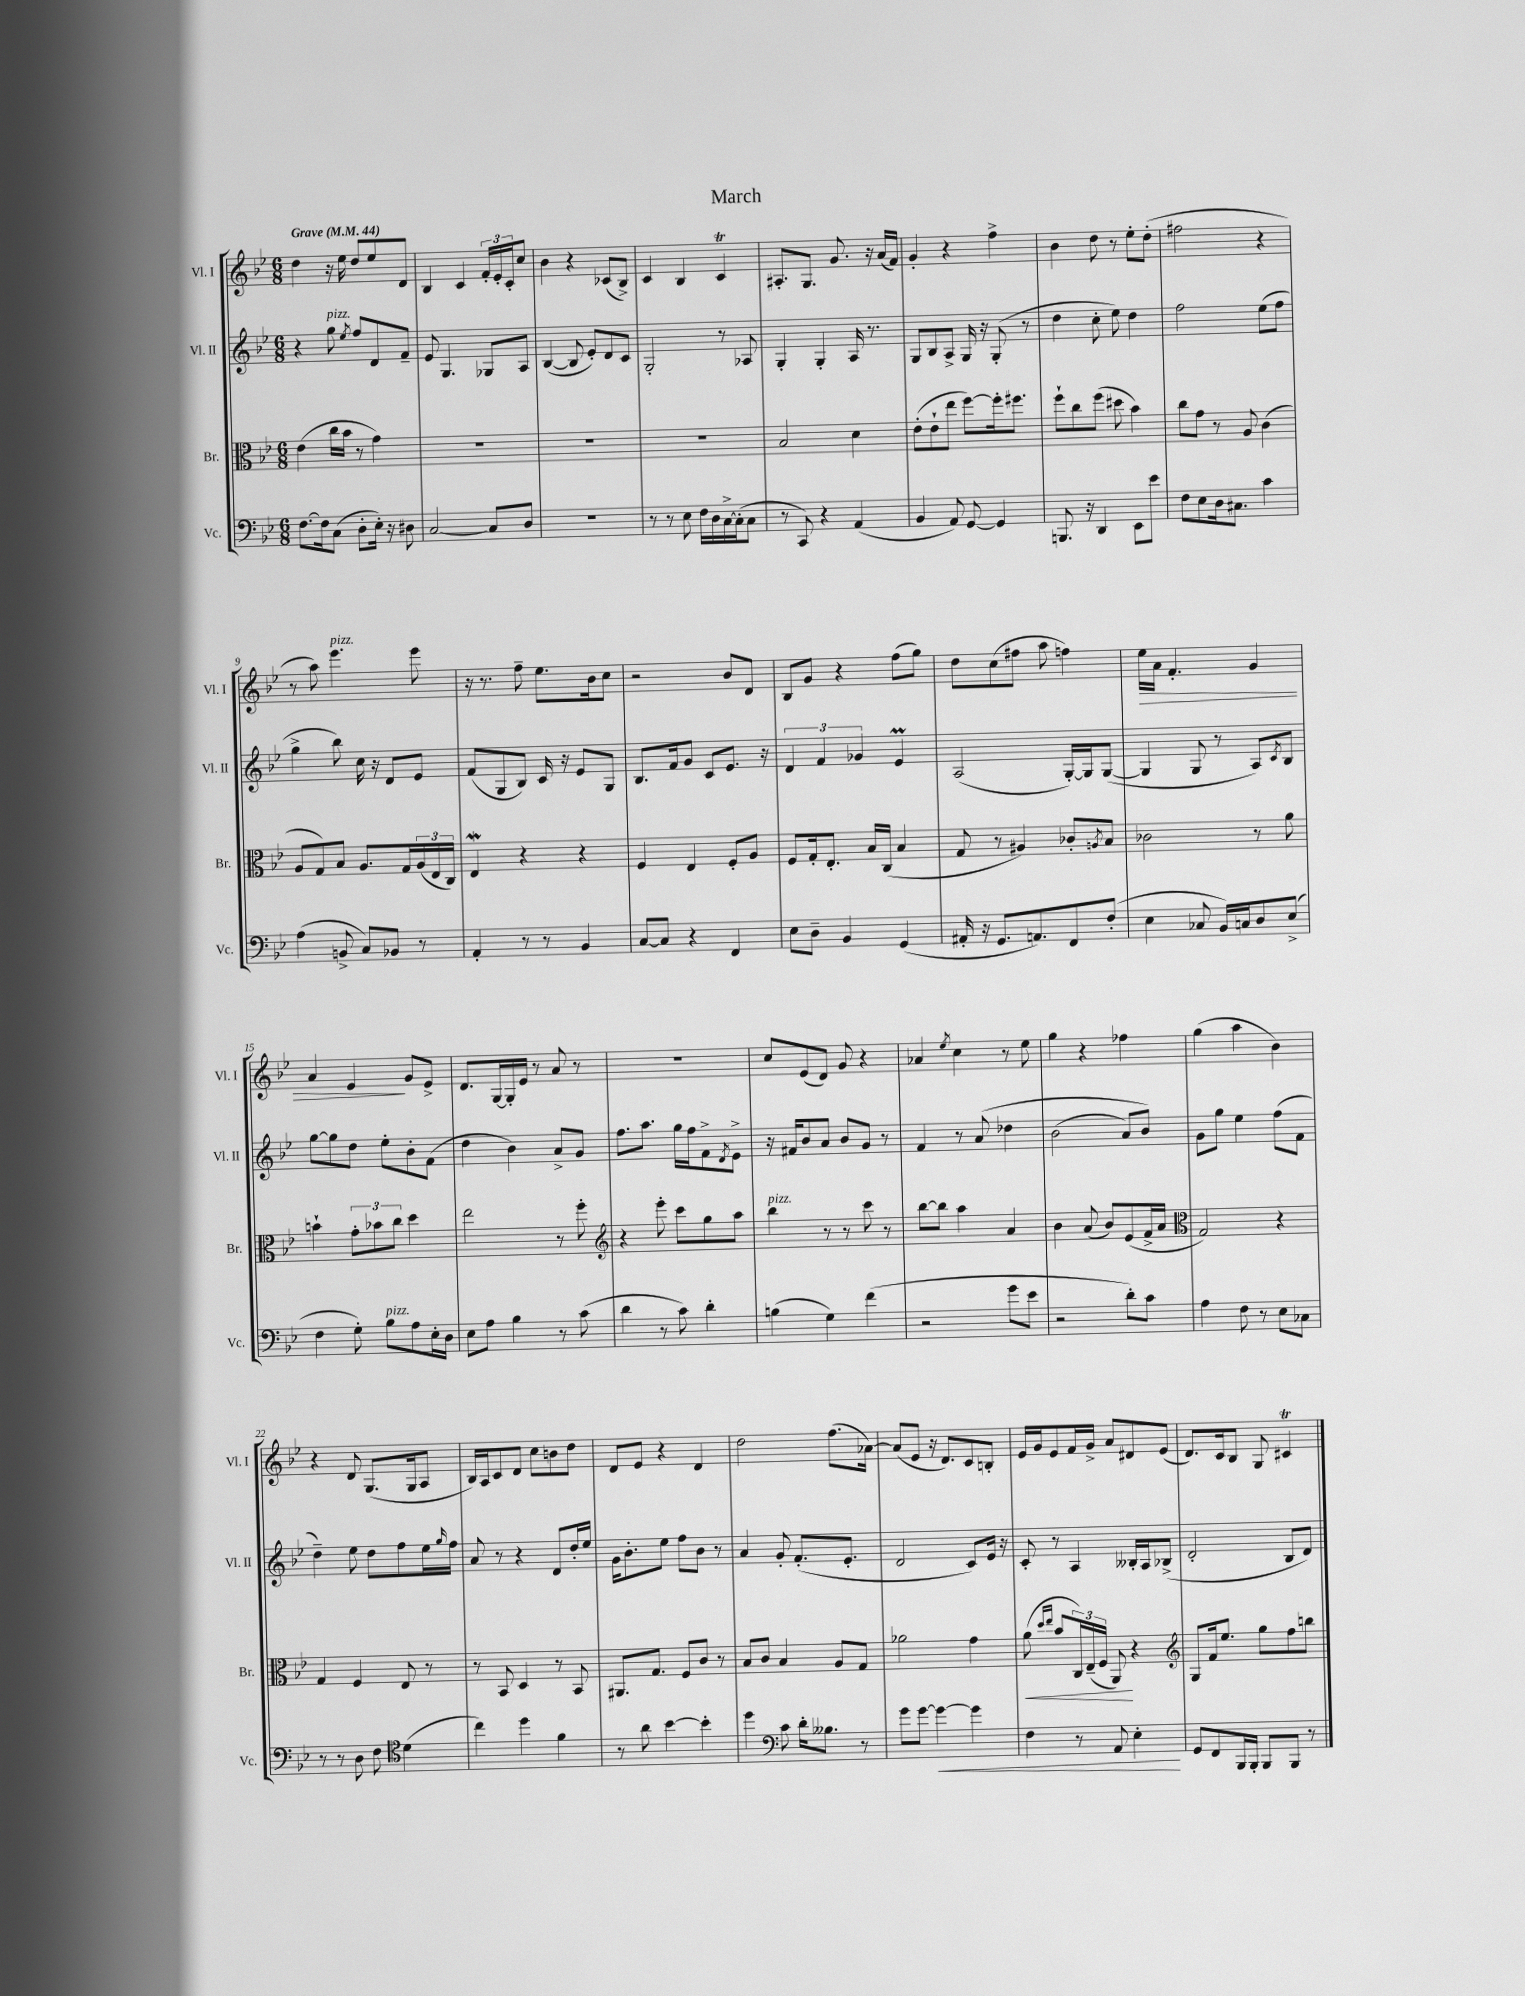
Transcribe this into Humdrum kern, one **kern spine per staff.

**kern	**dynam	**kern	**dynam	**kern	**kern	**dynam
*part4	*part4	*part3	*part3	*part2	*part1	*part1
*staff4	*staff4	*staff3	*staff3	*staff2	*staff1	*staff1
*I"Vc.	*	*I"Br.	*	*I"Vl. II	*I"Vl. I	*
*I'Vc.	*	*I'Br.	*	*I'Vl. II	*I'Vl. I	*
*clefF4	*	*clefC3	*	*clefG2	*clefG2	*
*k[b-e-]	*	*k[b-e-]	*	*k[b-e-]	*k[b-e-]	*
*M6/8	*	*M6/8	*	*M6/8	*M6/8	*
*MM44	*	*MM44	*	*MM44	*MM44	*
=1	=1	=1	=1	=1	=1	=1
!	!	!	!	!	!LO:TX:a:B:t=Grave	!
[8.F\L	.	(4e-\	.	4r	4dd\	.
16F\k]	.	.	.	.	.	.
!	!	!	!	!LO:TX:a:i:t=pizz.	!	!
(8C\J	.	16cc\LL	.	8gg\	16r	.
.	.	16b-\JJ	.	.	16ee-\	.
.	.	.	.	8qee-/	.	.
8D'\L	.	8r	.	8ff/L	8dd/L	.
16E-'\Jk)	.	4g\)	.	8d/	8ee-/	.
16r	.	.	.	.	.	.
8D#X\	.	.	.	8f~/J	8d/J	.
=2	=2	=2	=2	=2	=2	=2
[2C/	.	2.r	.	8e-/	4B-/	.
.	.	.	.	4.G/	.	.
.	.	.	.	.	4c/	.
8C/L]	.	.	.	8G-X/L	24f'/LL	.
.	.	.	.	.	24e-'/	.
.	.	.	.	.	24c'/J	.
8D/J	.	.	.	8A/J	8cc/J	.
=3	=3	=3	=3	=3	=3	=3
2.r	.	2.r	.	([4B-/	4b-\	.
.	.	.	.	8B-/]	4r	.
.	.	.	.	8e-'/L)	.	.
.	.	.	.	8d/	(8c-X/L	.
.	.	.	.	8c/J	8B-^/J)	.
=4	=4	=4	=4	=4	=4	=4
8r	.	2.r	.	2G'/	4c/	.
8r	.	.	.	.	.	.
8E-\	.	.	.	.	4B-/	.
16F\LL	.	.	.	.	.	.
16D\	.	.	.	.	.	.
[16C^\	.	.	.	8r	4cT/	.
(16C'\J]	.	.	.	.	.	.
8C\J	.	.	.	8A-X/	.	.
=5	=5	=5	=5	=5	=5	=5
8r	.	2B-/	.	4G'/	8.A#X'/L	.
8CC/)	.	.	.	.	.	.
.	.	.	.	.	8.G/J	.
4r	.	.	.	4G'/	.	.
.	.	.	.	.	8.g/	.
(4AA/	.	4d\	.	16A/	.	.
.	.	.	.	8.r	16r	.
.	.	.	.	.	(16a/LL	.
.	.	.	.	.	16f/JJ)	.
=6	=6	=6	=6	=6	=6	=6
4BB-/	.	(8e-'\L	.	8G/L	4g'/	.
.	.	8e-`\	.	8B-/	.	.
8AA/)	.	8ee-\J	.	8A^/J	4r	.
[8GG/	.	[8ff\L)	.	16G/	.	.
.	.	.	.	16r	.	.
4GG/]	.	16ff'\k]	.	(8G'/	4ff^\	.
.	.	8.ff#X\J	.	.	.	.
.	.	.	.	8r	.	.
=7	=7	=7	=7	=7	=7	=7
8.BBBn/	.	8ff`\L	.	4dd\	4b-\	.
.	.	8cc\	.	.	.	.
16r	.	.	.	.	.	.
4DD/	.	(8ff\J	.	8cc'\	8dd\	.
.	.	8dd#X\	.	8ee-\)	8r	.
8EE-\L	.	4b-\)	.	4dd\	8ee-'\L	.
8e-\J	.	.	.	.	(8dd'\J	.
=8	=8	=8	=8	=8	=8	=8
8F\L	.	8cc\L	.	2ff\	2ff#X\	.
8E-\	.	8g\J	.	.	.	.
16D\k	.	8r	.	.	.	.
8.C#X\J	.	.	.	.	.	.
.	.	8A/	.	.	.	.
4c\	.	(4c\	.	(8ee-\L	4r	.
.	.	.	.	8ff\J	.	.
!!LO:LB:g=z
=9	=9	=9	=9	=9	=9	=9
(4A\	.	8A/L	.	4gg^\	8r	.
.	.	8G/)	.	.	8aa\)	.
!	!	!	!	!	!LO:TX:a:i:t=pizz.	!
8BBn^/	.	8B-/J	.	8bb-\)	4.eee-\	.
8C/L)	.	8.A/L	.	16cc\	.	.
.	.	.	.	16r	.	.
8BB-X/J	.	.	.	8d/L	.	.
.	.	16G/L	.	.	.	.
8r	.	(24A/	.	8e-/J	8eee-\	.
.	.	24E-/	.	.	.	.
.	.	24C/JJ)	.	.	.	.
=10	=10	=10	=10	=10	=10	=10
4AA'/	.	4E-w/	.	(8f/L	16r	.
.	.	.	.	.	8.r	.
.	.	.	.	8G/	.	.
8r	.	4r	.	8B-/J)	8ff~\	.
8r	.	.	.	16c/	8.ee-\L	.
.	.	.	.	16r	.	.
4BB-/	.	4r	.	8e-/L	.	.
.	.	.	.	.	16b-\k	.
.	.	.	.	8G/J	8cc\J	.
=11	=11	=11	=11	=11	=11	=11
[8C/L	.	4F/	.	8.B-/L	2r	.
8C/J]	.	.	.	.	.	.
.	.	.	.	16f/k	.	.
4r	.	4E-/	.	8g/J	.	.
.	.	.	.	8c/L	.	.
4FF/	.	8F'/L	.	8.e-/J	8b-/L	.
.	.	8A/J	.	.	8d/J	.
.	.	.	.	16r	.	.
=12	=12	=12	=12	=12	=12	=12
8E-\L	.	8F/L	.	6d/	8B-/L	.
8D~\J	.	16G'/k	.	.	8g/J	.
.	.	.	.	6f/	.	.
.	.	8.E-'/J	.	.	.	.
4BB-/	.	.	.	.	4r	.
.	.	.	.	6g-X/	.	.
.	.	16B-/LL	.	.	.	.
.	.	(16C/JJ	.	.	.	.
(4GG/	.	4B-/	.	4e-M/	(8ff\L	.
.	.	.	.	.	8gg\J)	.
=13	=13	=13	=13	=13	=13	=13
16AA#X'/	.	8G/	.	(2A/	8dd\L	.
16r	.	.	.	.	.	.
8.GG/L	.	8r	.	.	(8cc\	.
.	.	4A#X/)	.	.	8ff#X\J	.
8.AAn/)	.	.	.	.	.	.
.	.	.	.	.	8aa\	.
8FF/	.	8c-X'/L	.	[16G'/LL)	4ffn\)	.
.	.	.	.	16G/J]	.	.
.	.	8qAn/	.	.	.	.
(8F'/J	.	8B-/J	.	([8G/J	.	.
=14	=14	=14	=14	=14	=14	=14
!	!	!	!	!	!	!LO:HP:b
4E-\	.	2c-X\	.	4G/]	16ee-\LL	>
.	.	.	.	.	16a\JJ	.
.	.	.	.	.	4.f'/	.
8C-X/	.	.	.	8G/	.	.
16BB-/LL)	.	.	.	8r	.	.
16Cn/J	.	.	.	.	.	.
8D/	.	8r	.	8A/L)	4g/	.
.	.	.	.	8qc/	.	.
(8E-^/J	.	8a\	.	8B-/J	.	.
!!LO:LB:g=z
=15	=15	=15	=15	=15	=15	=15
4F\	.	4bn`\	.	[8gg\L	4a/	.
.	.	.	.	8gg\]	.	.
8G'\)	.	12g'\L	.	8dd\J	4e-/	.
.	.	12b-X\	.	.	.	.
!LO:TX:a:i:t=pizz.	!	!	!	!	!	!
8B-\L	.	.	.	8ee-'\L	.	.
.	.	12cc\J	.	.	.	.
8A\	.	4dd\	.	8b-'\	8g/L	]
16E-'\L	.	.	.	(8f\J	8e-^/J	.
16D\JJ	.	.	.	.	.	.
=16	=16	=16	=16	=16	=16	=16
8E-\L	.	2ee-\	.	4dd\	8.d/L	.
8A\J	.	.	.	.	.	.
.	.	.	.	.	[16G/L	.
4B-\	.	.	.	4b-\)	16G'/]	.
.	.	.	.	.	16e-/JJ	.
.	.	.	.	.	8r	.
8r	.	8r	.	8a^/L	8a/	.
(8c\	.	8ff'\	.	8g/J	8r	.
=17	=17	=17	=17	=17	=17	=17
*	*	*clefG2	*	*	*	*
4d\	.	4r	.	8.ff\L	2.r	.
.	.	.	.	8.aa\J	.	.
8r	.	8eee-'\	.	.	.	.
8c\)	.	8ccc\L	.	16gg\LL	.	.
.	.	.	.	16ff\J	.	.
4d'\	.	8gg\	.	8f^\	.	.
.	.	.	.	8qd/	.	.
.	.	8aa\J	.	8e-^\J	.	.
=18	=18	=18	=18	=18	=18	=18
!	!	!LO:TX:a:i:t=pizz.	!	!	!	!
(4Bn\	.	4bb-\	.	16r	8cc/L	.
.	.	.	.	16f#X/KL	.	.
.	.	.	.	8b-/	(8e-/	.
4G\)	.	8r	.	8a/J	8d/J)	.
.	.	8r	.	8b-/L	8g/	.
(4f\	.	8ccc\	.	8g/J	4r	.
.	.	8r	.	8r	.	.
=19	=19	=19	=19	=19	=19	=19
2r	.	[8bb-\L	.	4f/	4a-X/	.
.	.	8bb-\J]	.	.	.	.
.	.	.	.	.	8qee-/	.
.	.	4aa\	.	8r	4cc\	.
.	.	.	.	(8a/	.	.
8g\L	.	4a/	.	4dd-X\	8r	.
8e-\J	.	.	.	.	8ee-\	.
=20	=20	=20	=20	=20	=20	=20
2r	.	4b-\	.	(2b-\	4gg\	.
.	.	(8a/	.	.	4r	.
.	.	8b-/L)	.	.	.	.
8d'\L)	.	(8e-/	.	8a/L)	4ff-X\	.
8c\J	.	16f^/L	.	8b-/J)	.	.
.	.	16a/JJ	.	.	.	.
=21	=21	=21	=21	=21	=21	=21
*	*	*clefC3	*	*	*	*
4A\	.	2G/)	.	8g\L	(4gg\	.
.	.	.	.	8gg\J	.	.
8F\	.	.	.	4ee-\	4aa\	.
8r	.	.	.	.	.	.
8E-\L	.	4r	.	(8ff\L	4b-\)	.
8C-X\J	.	.	.	8f\J	.	.
!!LO:LB:g=z
=22	=22	=22	=22	=22	=22	=22
8r	.	4G/	.	4dd~\)	4r	.
8r	.	.	.	.	.	.
8D\	.	4F/	.	8ee-\	8d/	.
8F\	.	.	.	8dd\L	(8.G/L	.
*clefC4	*	*	*	*	*	*
(4d\	.	8E-/	.	8ff\	.	.
.	.	.	.	.	16G/k	.
.	.	8r	.	16ee-\L	8A/J	.
.	.	.	.	16qqgg/	.	.
.	.	.	.	16ff\JJ	.	.
=23	=23	=23	=23	=23	=23	=23
4cc\)	.	8r	.	8a/	16B-/LL)	.
.	.	.	.	.	16A/J	.
.	.	8BB-/	.	8r	8c/	.
4dd\	.	4D/	.	4r	8d/J	.
.	.	.	.	.	8cc\L	.
4f\	.	8r	.	8d/L	8bn\	.
.	.	8BB-/	.	16dd'/L	8dd\J	.
.	.	.	.	16ee-/JJ	.	.
=24	=24	=24	=24	=24	=24	=24
8r	.	8.AA#X/L	.	16g\KL	8d/L	.
.	.	.	.	8.b-'\	.	.
8a\	.	.	.	.	8e-/J	.
.	.	8.G/J	.	.	.	.
[4b-\	.	.	.	8ee-\J	4r	.
.	.	8F/L	.	8ff\L	.	.
4b-'\]	.	8c/J	.	8b-\J	4d/	.
.	.	8r	.	8r	.	.
=25	=25	=25	=25	=25	=25	=25
4dd\	.	8B-/L	.	4a/	2dd\	.
.	.	8c/J	.	.	.	.
*clefF4	*	*	*	*	*	*
8c\	.	4B-/	.	8g'/	.	.
16d'\KL	.	.	.	(8.f'/L	.	.
8.B--X\J	.	.	.	.	.	.
.	.	8A/L	.	.	(8.ff\L	.
.	.	.	.	8.e-'/J	.	.
8r	.	8G/J	.	.	.	.
.	.	.	.	.	[16a-X\Jk)	.
=26	=26	=26	=26	=26	=26	=26
8g\L	.	2a-X\	.	2d/	(8a-/L]	.
[8g\J	.	.	.	.	8e-/J	.
!	!LO:HP:b	!	!	!	!	!
4g\_	<	.	.	.	16r	.
.	.	.	.	.	8.d/L)	.
4g\]	.	4g\	.	8c/L)	8c/	.
.	.	.	.	16e-/Jk	8Bn'/J	.
.	.	.	.	16r	.	.
=27	=27	=27	=27	=27	=27	=27
!	!	!	!LO:HP:b	!	!	!
4F\	.	(8a\	<	8c'/	16e-/LL	.
.	.	.	.	.	16g/J	.
.	.	16qqdd/LL	.	.	.	.
.	.	16qqee-/JJ	.	.	.	.
.	.	8b-/L	.	8r	8e-/	.
8r	.	24C/L)	.	4A/	16f/L	.
.	.	(24E-~/	.	.	.	.
.	.	.	.	.	16g^/JJ	.
.	.	24F/JJ	.	.	.	.
8AA/	.	8AA/)	.	.	8a/L	.
4E-'\	.	4r	[	16B--X'/LL	8d#X/	.
.	.	.	.	16A/J	.	.
.	.	.	.	(8B-X^/J	(8e-/J	.
.	[	.	.	.	.	.
=28	=28	=28	=28	=28	=28	=28
*	*	*clefG2	*	*	*	*
8GG/L	.	8G/L	.	2d'/	8.d/L)	.
8FF/	.	16f/k	.	.	.	.
.	.	8.ee-/J	.	.	16c/k	.
16BBB-/L	.	.	.	.	8B-/J	.
16BBB-'/JJ	.	.	.	.	.	.
8BBB-/L	.	8gg\L	.	.	8G/	.
8BBB-/J	.	8ff\	.	8B-/L	4c#Xt/	.
8r	.	8bbn\J	.	8d/J)	.	.
==	==	==	==	==	==	==
*-	*-	*-	*-	*-	*-	*-
